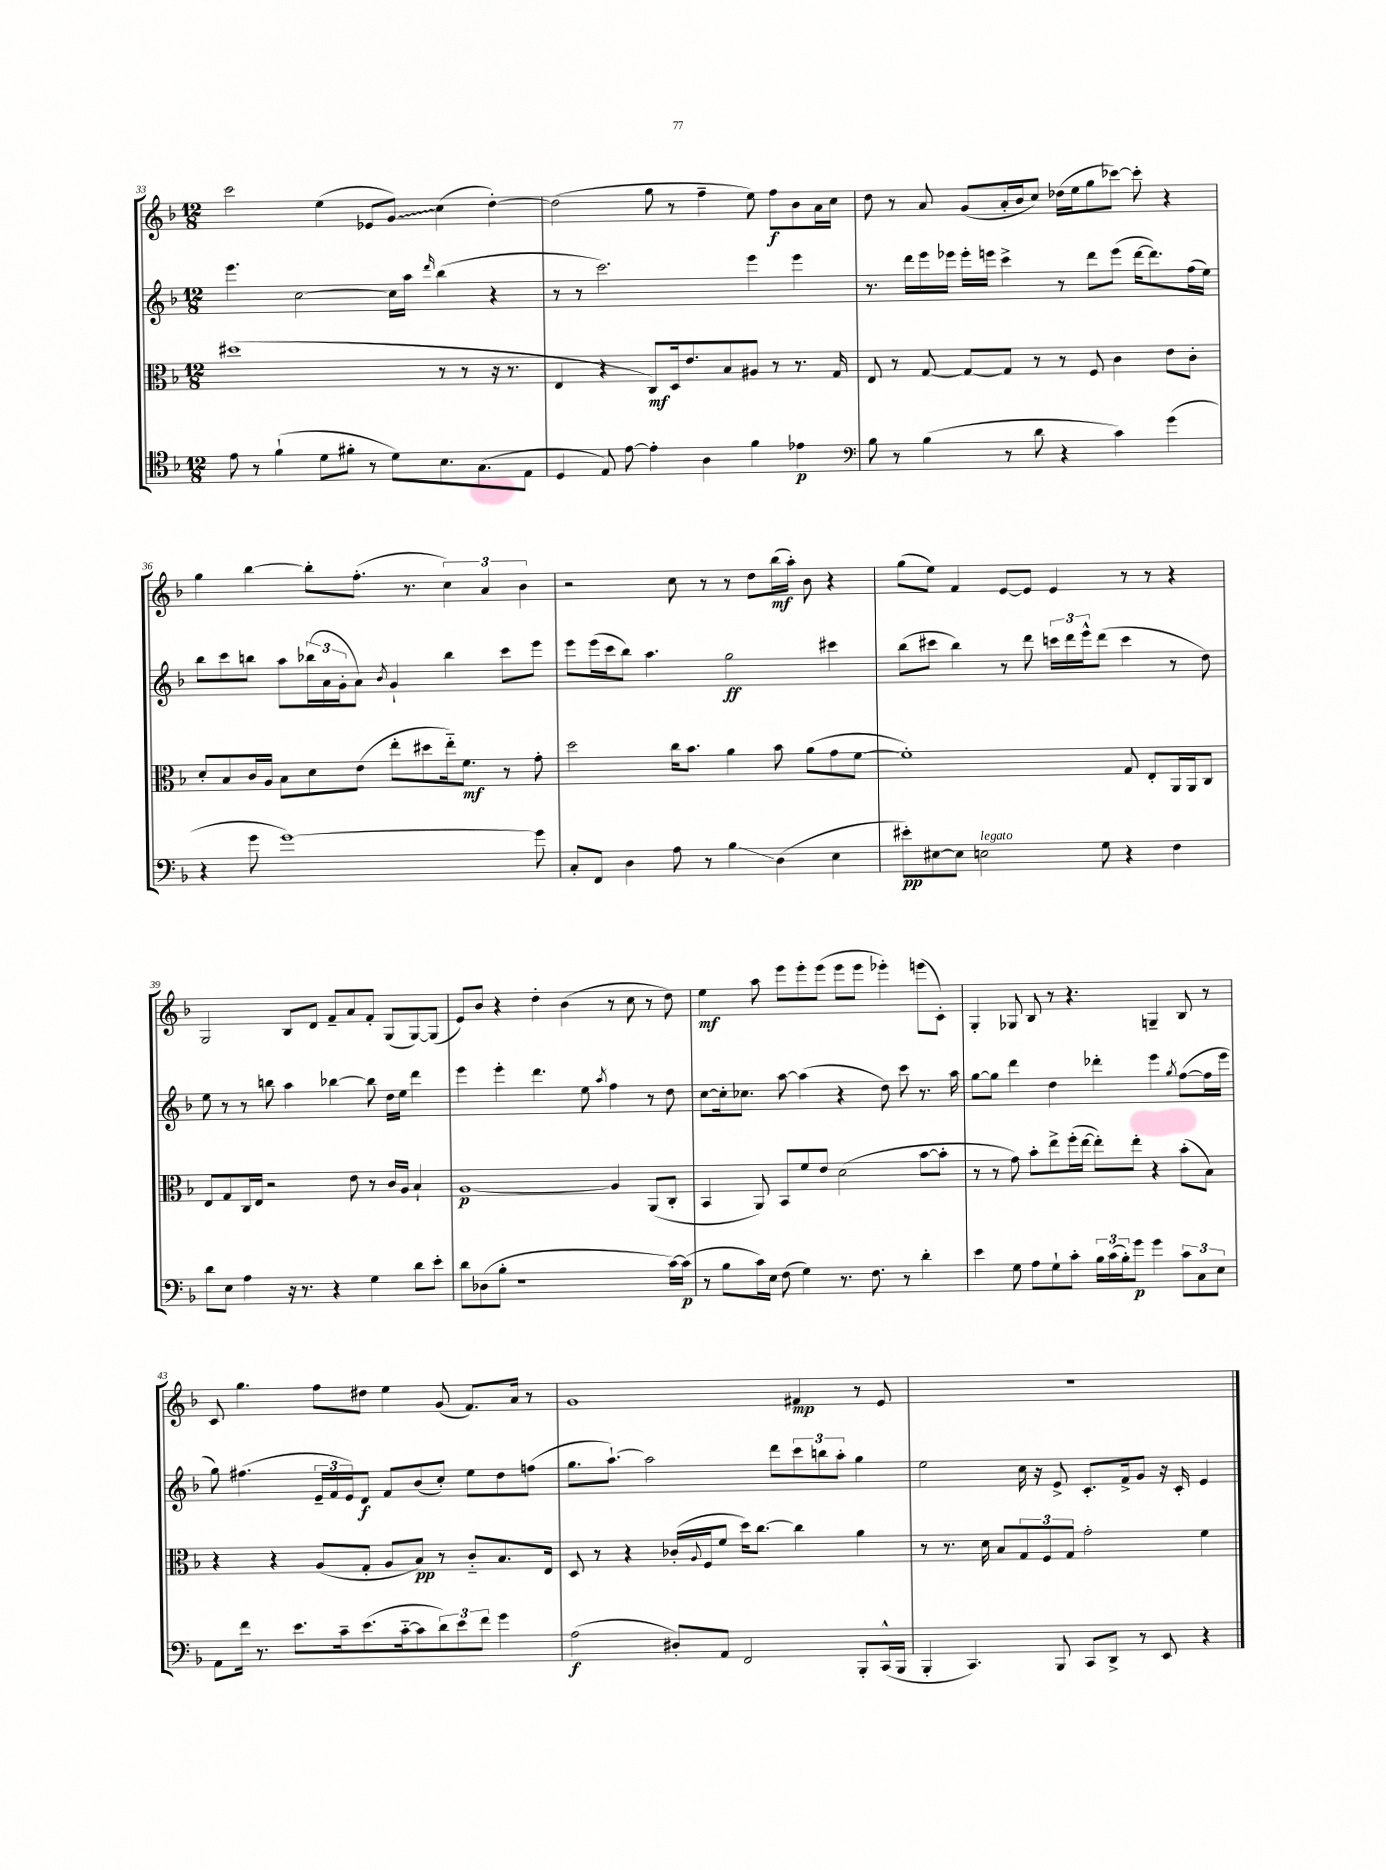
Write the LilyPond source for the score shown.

<<
\new StaffGroup <<
\new Staff = "s0" {
    \clef treble \key f \major \numericTimeSignature \time 12/8
    c'''2 e''4( ees'8 \once \override Glissando.style = #'zigzag g'8\glissando) c''4( d''4~-.) |
    d''2( g''8 r8 f''4-- e''8) f''8\f bes'8 a'16 c''16 |
    d''8 r8 a'8 g'8( a'16-. bes'16 c''8) des''16( e''16 g''8 ces'''8~) ces'''8-. r4 |
    g''4 bes''4~ bes''8-. f''8.-.( r8. \tuplet 3/2 { c''4) a'4 bes'4 } |
    r2 c''8 r8 r8 d''8 bes''16\mf( a''16-.) bes'8 r4 |
    g''8( e''8) f'4 e'8~ e'8 e'4 r8 r8 r4 |
    g2 bes8 d'8 f'8-- a'8 f'8-. g8( g8~) g8( |
    e'8) bes'8 r4 d''4-. bes'4( r8 c''8 r8 d''8) |
    e''4\mf a''8 e'''8 e'''8-. e'''8( e'''8 e'''8 ees'''4-.) e'''8( c'8-.) |
    g4-. ges8 bes8 r8 r4. g4-- bes8 r8 |
    c'8 g''4. f''8 dis''8 e''4 g'8( f'8.) a'16 r8 |
    g'1 fis'4\mp r8 e'8 |
    R1. \bar "|." |
}
\new Staff = "s1" {
    \clef treble \key f \major \numericTimeSignature \time 12/8
    e'''4. c''2~ c''16 a''16 \grace { d'''16 } bes''4( r4 |
    r8 r8 c'''2.) e'''4 e'''4 |
    r8. d'''16 e'''16 ees'''16 ees'''16-. e'''16 c'''4-> r8 d'''8 e'''8( d'''16~ d'''8.) f''16( e''16) |
    bes''8 c'''8 b''8 a''8 \tuplet 3/2 { bes''16( a'16 g'16-. } a'8) \acciaccatura { bes'8 } g'4-! bes''4 c'''8 e'''8 |
    e'''8 e'''16( c'''16 bes''8) a''4. g''2\ff cis'''4 |
    bes''8( cis'''8 bes''4) r8 d'''8 \tuplet 3/2 { c'''16 d'''16 e'''16-^ } d'''8( c'''4 r8 d''8) |
    e''8 r8 r8 b''8 a''4 bes''4~ bes''8 d''16 e''16 d'''4 |
    e'''4 e'''4-. d'''4. e''8 \acciaccatura { a''8 } f''4 r8 d''8 |
    c''8~ c''16-. ces''8. a''8~ a''4( r4 d''8) c'''8 r8. a''16 |
    g''8~ g''8 d'''4 d''4 des'''4-. e'''4 \acciaccatura { g''8 } f''8~( f''16 e'''16 |
    g''8) fis''4.( \tuplet 3/2 { e'16-- f'16 e'16) } d'8\f f'8 bes'8( c''8-.) e''8 d''8 f''8( |
    g''8. a''8.~-!) a''2 d'''8 \tuplet 3/2 { c'''8 b''8 a''8-. } g''4 |
    e''2 c''16 r16 e'8-> c'8.-. f'16-> g'8 r16 c'16-. e'4 \bar "|." |
}
\new Staff = "s2" {
    \clef alto \key f \major \numericTimeSignature \time 12/8
    dis''1( r8 r8 r16 r8. |
    e4 r4 c8\mf) d16 e'8. bes8 ais8 r8 r8. g16 |
    e8 r8 g8~ g8~ g8 r8 r8 f8 c'4 e'8 c'8-. |
    d'8-. bes8 c'16 a16 bes8 d'8 e'8( e''8-. dis''8 e''16-_) f'8.\mf r8 g'8-. |
    d''2 c''16 bes'8. a'4 bes'8 a'8( g'8 f'8~ |
    f'1-.) g8 e8-. a,16 a,16 c8 |
    e8 g8 c16 e16 r2 e'8 r8 c'16 a16 bes4-! |
    a1~\p a4 a,8( c8-. |
    bes,4 a,8) bes,8 f'8 e'8 d'2( bes'8~ bes'8-. |
    r8 r8 g'8) bes'8-. e''8-> f''16-.( e''16~ e''8-.) e''8-. r4 bes'8-.( bes8) |
    r4 r4 a8( g8-. a8 bes8\pp) r8 c'8-_ bes8. e16 |
    d8 r8 r4 ces'16-.( \appoggiatura { a8 } f16 f'8 d''16) c''8.~ c''4 a'4 |
    r8 r8. d'16 bes8 \tuplet 3/2 { g8 f8 g8 } g'2-. f'4 \bar "|." |
}
\new Staff = "s3" {
    \clef tenor \key f \major \numericTimeSignature \time 12/8
    e'8 r8 f'4-!( d'8 fis'8-. r8 d'8) bes8. g8.( e8 |
    d4 e8) e'8~ e'4-. a4 f'4 ees'4\p |
    \clef bass bes8 r8 bes4( r8 d'8 r4 c'4) g'4( |
    r4 g'8 g'1~) g'8 |
    c8-. f,8 d4 a8 r8 bes4\glissando d4( e4 |
    eis'8-.\pp) eis8~ eis8 e2^\markup { \italic "legato" } g8 r4 f4 |
    d'8 e8 a4 r16 r8. r4 g4 d'8 e'8-. |
    d'8 des8( bes8-. r1 c'16~) c'16\p( |
    r8 bes8 c'16) e16 f8( g4) r8. f8. r8 d'4-. |
    e'4 g8 a8 g8-! c'8-. \tuplet 3/2 { bes16 c'16( bes16-.) } g'8\p g'4 \tuplet 3/2 { c'8 c8 e8 } |
    a,8 f'16 r8. e'8. c'16-- e'8.( c'16~-_ c'8 \tuplet 3/2 { d'8) e'8 f'8 } g'4 |
    a2\f( dis8-.) a,8 f,2 bes,,8-. c,16-^( bes,,16 |
    bes,,4-. c,4.) bes,,8 c,8 d,8-> r8 e,8 r4 \bar "|." |
}
>>
>>
\layout { \context { \Score currentBarNumber = #33 } }
